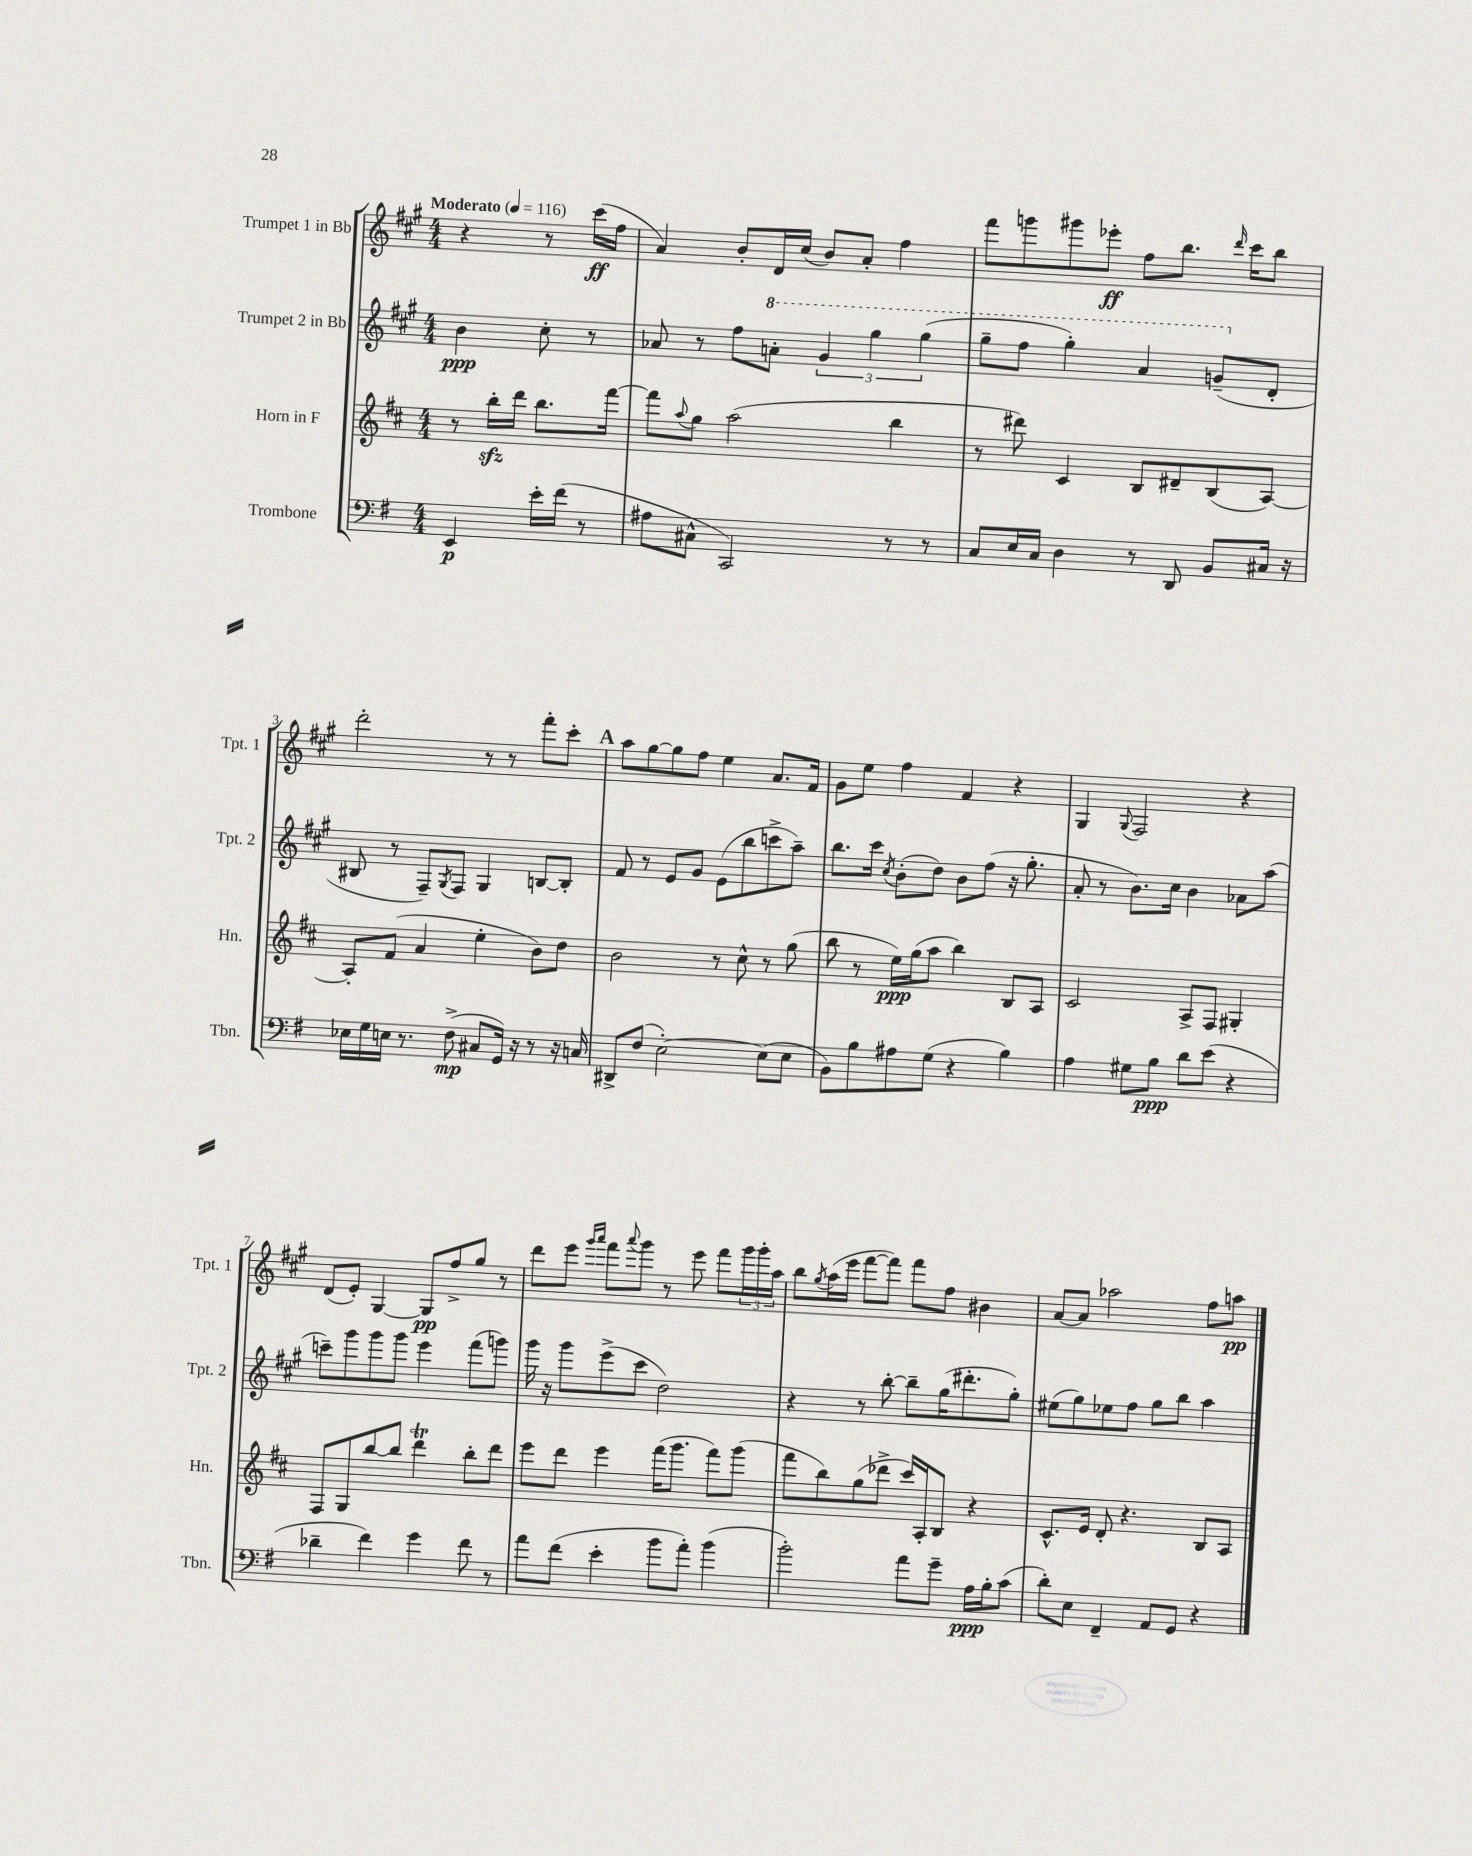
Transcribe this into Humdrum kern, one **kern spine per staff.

**kern	**kern	**kern	**kern
*staff4	*staff3	*staff2	*staff1
*clefF4	*clefG2	*clefG2	*clefG2
*k[f#]	*k[f#c#]	*k[f#c#g#]	*k[f#c#g#]
*M4/4	*M4/4	*M4/4	*M4/4
*MM116	*MM116	*MM116	*MM116
4EE	8r	4b	4r
.	16bb'	.	.
.	16ddd	.	.
16e'	8.bb	8cc#'	8r
(16f#	.	.	.
8r	.	8r	(16ccc#
.	[16fff#	.	16ff#
=	=	=	=
8A#	8fff#]	8a-	4a)
.	8qqaa	.	.
8C#^^	8gg	8r	.
2CC)	(2aa	8ff#	8b'
.	.	8aa'	16d
.	.	.	(16cc#
.	.	6gg#	8b)
.	.	.	8a'
.	.	6ggg#	.
8r	4bb	.	4ff#
.	.	(6ggg#	.
8r	.	.	.
=	=	=	=
8C	8r	8ggg#~	8fff#
16E	8ddd#)	8fff#	8ggg
16C	.	.	.
4D	4c#	4ggg#')	8ggg#
.	.	.	8eee-'
8r	8B	4aa	8ff#
8DD	8d#~	.	8.bb
8BB	(8B	(8gg~	.
.	.	.	16qqddd
.	.	.	16ccc#
16C#	[8A)	8d'	8bb
16r	.	.	.
=	=	=	=
16E-	8A']	8B#	2ddd'
16G	.	.	.
16E	(8f#	8r	.
8.r	.	.	.
.	4a	8F#~)	.
.	.	8qG#	.
(8F#^	.	8F#	.
8C#	4ee'	4G#	8r
16GG)	.	.	8r
16r	.	.	.
8r	8b)	[8B	8fff#'
16r	8dd	8B']	8ccc#'
16C	.	.	.
=	=	=	=
8DD#^	2b	8f#	8aa
(8F#	.	8r	[8gg#
[2E')	.	8e	8gg#]
.	.	8g#	8ff#
.	8r	(8e	4ee
.	8cc#^^	8bb	.
(8E]	8r	8ccc^	8.a
8E	(8gg	8aa~)	.
.	.	.	16f#
=	=	=	=
8BB)	8bb	8.bb	8g#
8B	8r	.	8ee
.	.	16ccc#	.
.	.	8qcc#	.
8A#	16ee)	(8b'	4ff#
.	(16gg	.	.
(8G	8aa	8dd)	.
4r	4bb)	8b	4f#
.	.	(8ff#	.
4B)	8B	16r	4r
.	.	8.gg#'	.
.	8A	.	.
=	=	=	=
4A	2c#	8a'	4G#
.	.	8r	.
.	.	.	8qqG#
8G#	.	8.b)	2F#
8B	.	.	.
.	.	16cc#	.
8d	8A^	4b	.
(8e	8F#	.	.
4r	4G#'	8a-	4r
.	.	(8aa	.
=	=	=	=
4d-~	8F#	8ccc~)	(8d
.	8G	8ggg#	8e')
4f#)	[8bb	8ggg#	[4G#
.	8bb]	8ggg#	.
4g	4ddd	4eee	8G#]
.	.	.	8ff#^
8f#	8bb'	(8fff#	8gg#
8r	8ddd	8ggg)	8r
=	=	=	=
8a	8eee	16ggg#	8ddd
.	.	16r	.
(8f#	8ddd	8ggg#	8eee
.	.	.	16qqggg#
.	.	.	16qqaaa
4e'	4eee	(8eee^	8fff#
.	.	.	8qqaaa
.	.	8ccc#	8ggg#
8b	(16fff#	2dd)	8r
.	8.ggg	.	.
8a')	.	.	8eee
(4b	8fff#)	.	8fff#
.	(8ggg	.	24ggg#
.	.	.	24ggg#'
.	.	.	24aa
=	=	=	=
2b')	8fff#	4r	8bb
.	.	.	8qgg#
.	8bb)	.	(16aa
.	.	.	16eee
.	(8gg	8r	[8fff#
.	8ddd-^	[8bb'	8fff#])
8a	16ccc#)	8bb~]	8fff#
.	16A'	.	.
8g~	8B	(16gg#	8ff#
.	.	8.ddd#'	.
16A	4r	.	4b#
16B'	.	.	.
(8c	.	8gg#')	.
=	=	=	=
8d')	8.c#^^	(8ee#	[8a
8E	.	8gg#)	8a]
.	16e	.	.
4FF#~	8d'	8ee-	2aa-
.	4.r	8ff#	.
8AA	.	8gg#	.
8GG	.	8bb	.
4r	8B	4aa	8ff#
.	8A	.	8aa
==	==	==	==
*-	*-	*-	*-
